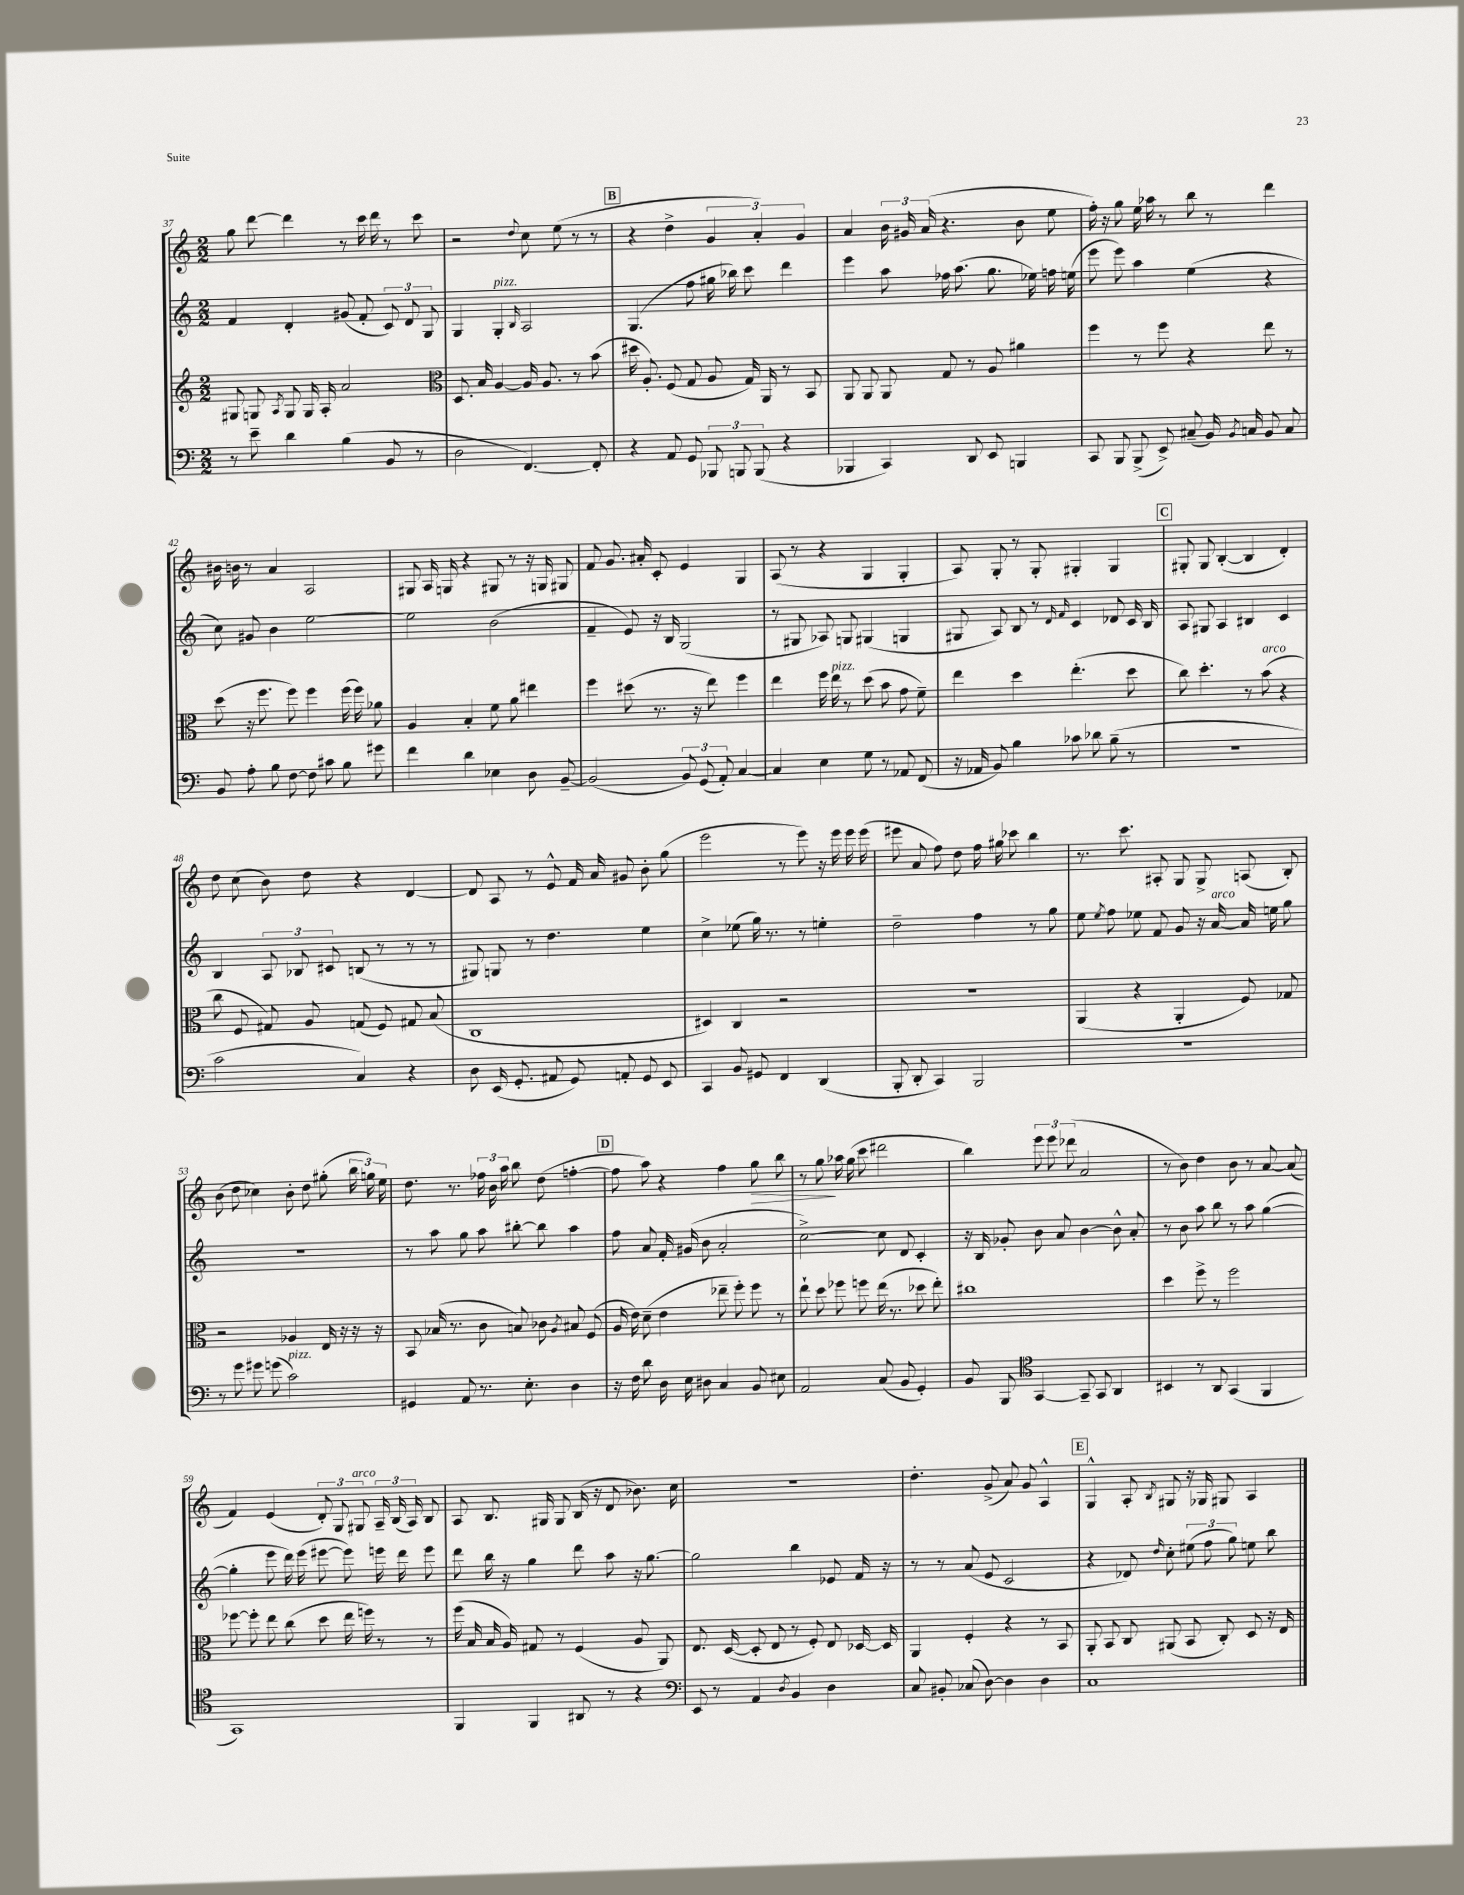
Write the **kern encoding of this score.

**kern	**kern	**kern	**kern
*staff4	*staff3	*staff2	*staff1
*clefF4	*clefG2	*clefG2	*clefG2
*k[]	*k[]	*k[]	*k[]
*M2/2	*M2/2	*M2/2	*M2/2
8r	8G#/	4f/	8gg\
8e~\	8G/	.	[8ddd\
.	8qA/	.	.
4d\	8G/	4d'/	4ddd\]
.	16G/	.	.
.	16A'/	.	.
(4B\	2a/	(8g#/	8r
.	.	8f'/	16ccc\
.	.	.	16ddd\
8BB/	.	12c/)	8r
.	.	12d/	.
8r	.	.	8ccc\
.	.	12G/	.
=	=	=	=
*	*clefC3	*	*
2D\	8.D/	4G/	2r
.	16B/	.	.
.	[4A/	4G'/	.
.	.	16qqB/	8qqdd/
[4.FF/)	16A/]	2A/	8cc\
.	8.A/	.	.
.	.	.	(8ee\
.	8r	.	8r
8FF'/]	(8b\	.	8r
=	=	=	=
4r	16dd#\	(4.G/	4r
.	8.A'/)	.	.
8AA/	(8F/	.	4dd^\
8GG/	8G/	8ff\	.
12BBB-/	8A/	16gg#\	6g/
.	.	16bb-\)	.
12BBB/	.	.	.
.	16G/)	8ccc\	.
(12BBB/	.	.	6a'/)
.	16AA/	.	.
4r	8r	4ddd\	.
.	.	.	6g/
.	8BB/	.	.
=	=	=	=
4BBB-/	8AA/	4eee\	4a/
.	8AA/	.	.
4CC/)	8AA/	8aa\	24b\
.	.	.	24g#/
.	.	.	(24a/
.	8G/	16ff-\	4.r
.	.	(8.aa\	.
8DD/	8r	.	.
8EE/	8A/	8.gg\	.
4BBB/	4a#\	.	8b\
.	.	16ee-\)	.
.	.	16ff\	8ee\
.	.	(16ee\	.
=	=	=	=
8CC/	4ff\	8eee\	16ff'\)
.	.	.	16r
8BBB/	.	8eee\)	8gg\
(8BBB^/	8r	4aa\	16ee\
.	.	.	16aa-\
8EE^/)	8ff\	.	8r
(8C#~/	4r	(4ee\	8bb\
16BB/)	.	.	8r
8qBB/	.	.	.
16C/	.	.	.
8BB/	8ee\	4r	4ddd\
8C/	8r	.	.
=	=	=	=
8BB/	(8dd\	8cc\)	16b#\
.	.	.	16b\
8A'\	16r	8g#/	8r
.	8.ff\	.	.
8B\	.	4b\	4a/
[8F\	8ff\)	.	.
8F\]	4ff\	[2ee\	2A/
8c#\	.	.	.
8B\	(16ff\	.	.
.	16ff\)	.	.
8g#\	8a-\	.	.
=	=	=	=
4f\	4A/	2ee\]	8G#/
.	.	.	16A/
.	.	.	16G/
4d\	4B'/	.	4r
4E-\	8f\	(2b\	8G#/
.	8a\	.	8r
8D\	4ee#\	.	16r
.	.	.	16G/
[8BB~/	.	.	8G#/
=	=	=	=
(2BB/]	4ff\	4f~/	8f/
.	.	.	8.g/
.	(8dd#\	8e/)	.
.	.	.	16a#'/
.	8.r	16r	8c'/
.	.	16B/	.
12BB/)	.	(2G/	4e/
.	16r	.	.
(12GG/	.	.	.
.	8ee\)	.	.
12AA'/)	.	.	.
[4C/	4ff\	.	4G/
=	=	=	=
4C/]	4ee\	8r	(8A/
.	.	8G#/	8r
4E\	16ff\	8A-/)	4r
.	16ee\	.	.
.	8r	8G/	.
8G\	(8dd\	(4G#/	4G/
8r	8b\	.	.
8AA-/	8g\	4G/	4G'/
(8FF/	8f~\)	.	.
=	=	=	=
16r	4ee\	8G#/	8A/)
16AA-/	.	.	.
8BB/)	.	8A/)	8G'/
4B\	4dd\	8B/	8r
.	.	8r	8G'/
.	.	16qqd/	.
.	.	16qqf/	.
8c-\	(4.ee'\	4c/	4G#'/
8d-\	.	.	.
(8B~\	.	8d-/	4G#/
8r	8dd\	16c/	.
.	.	16B/	.
=	=	=	=
1r	8cc\)	8A/	8G#'/
.	4.dd'\	8G#/	8G#/
.	.	4A/	([4B'/
.	8r	4B#/	4B/]
.	(8b\	.	.
.	4r	4c/	4d'/)
=	=	=	=
2c\	8cc\	4B/	8dd\
.	8F/	.	(8cc\
.	8G#/)	12A/	8b\)
.	.	12B-/	.
.	8A/	.	8dd\
.	.	12c#/	.
4C/)	(8G/	(8B/	4r
.	8F/)	8r	.
4r	8G#/	8r	[4d/
.	(8B/	8r	.
=	=	=	=
8D\	1C	8G#/)	8d/]
(16EE/	.	8G/	8A/
8.GG'/	.	.	.
.	.	8r	8r
8AA#/	.	4.dd\	8e^^/
8GG/)	.	.	16f/
.	.	.	16a/
8AA'/	.	.	8g#/
8GG/	.	4ee\	8b'\
8EE/	.	.	(8gg\
=	=	=	=
4CC/	4D#/)	4cc^\	2eee\
8BB/	4C/	(8ee-\	.
8GG#/	.	16gg\)	.
.	.	8.r	.
4FF/	2r	.	8r
.	.	8r	8eee\)
(4DD/	.	4ee'\	16r
.	.	.	16eee\
.	.	.	16eee\
.	.	.	(16eee\
=	=	=	=
8BBB'/	1r	2dd~\	8eee#\
8DD'/	.	.	8a/
4CC/)	.	.	8ff\)
.	.	.	8dd\
2BBB/	.	4ff\	16ff\
.	.	.	16gg#\
.	.	.	8ccc-\
.	.	8r	4bb\
.	.	8gg\	.
=	=	=	=
1r	(4AA/	8ee\	8.r
.	.	8qee/	.
.	.	8ff\	.
.	.	.	8.ccc\
.	4r	8ee-\	.
.	.	8f/	8A#'/
.	4AA'/	8g/	8G/
.	.	16r	8G^/
.	.	[16a/	.
.	8F/)	16a/]	(8A/
.	.	16ee\	.
.	8G-/	8gg\	8B'/)
=	=	=	=
8r	2r	1r	(8b\
8g\	.	.	8dd\
8g#\	.	.	4cc-\)
(8g\	.	.	.
2c\)	4A-/	.	8b'\
.	.	.	8dd\
.	16E/	.	(8gg#'\
.	16r	.	.
.	16r	.	24bb\
.	.	.	24gg\)
.	16r	.	.
.	.	.	24ee\
=	=	=	=
4GG#/	8BB/	8r	8.dd\
.	(16B-/	8aa\	.
.	8.r	.	8.r
8AA/	.	8gg\	.
8.r	8c\	8aa\	24ff-\
.	.	.	24b\
.	.	.	24aa\
.	8B/)	[8bb#'\	8bb\
8.E'\	.	.	.
.	8c-\	8bb#\]	(8dd\
.	8qA/	.	.
4D\	8B#/	4aa\	[4ff'\
.	(8F/	.	.
=	=	=	=
16r	16A/	8ff\	8ff\]
16F\	16e\)	.	.
8d\	(8d~\	8a/	8aa\)
16D\	4e\	16f'/	4r
16E\	.	(16g#/	.
8D#\	.	8b\	.
4C/	8ee-~\	2a'/	4ff\
.	8ff'\)	.	.
8BB/	8ff\	.	8gg\
8E#\	8r	.	8bb\
=	=	=	=
2AA/	8ee`\	[2cc^\)	8r
.	8dd\	.	8gg\
.	8ff-\	.	16aa-\
.	.	.	(16gg\
.	8ff\	.	8ccc\
(8C/	(16ee\	8cc\]	2ddd#\
.	8.r	.	.
8BB/	.	8d/	.
4GG'/)	8dd-\	4c'/	.
.	8ee'\)	.	.
=	=	=	=
8BB/	1cc#	16r	4bb\)
.	.	16B/	.
8BBB/	.	8g-'/	.
*clefC4	*	*	*
[4GG/	.	8b\	12eee\
.	.	.	12eee\
.	.	8a/	.
.	.	.	(12ddd-\
8GG~/]	.	[4b\	2a/
8GG/	.	.	.
4AA/	.	8b^^\]	.
.	.	8a'/	.
=	=	=	=
4BB#/	4dd\	8r	8r
.	.	8b\	8b\)
8r	8ff^\	8aa\	4dd\
8AA/	8r	8bb\	.
(4GG/	2ff\	8r	8b\
.	.	8aa\	8r
4FF/	.	([4gg\	[8a/
.	.	.	(8a/]
=	=	=	=
1GG)	[8ff-\	4gg'\]	4f/)
.	8ff-'\]	.	.
.	8ee\	8eee\	(4e/
.	(8cc\	16ddd\)	.
.	.	(16eee\	.
.	8dd\	[8eee#\	12d'/)
.	.	.	12G/
.	16ee\	8eee#\])	.
.	.	.	12G#/
.	16ff\)	.	.
.	8r	16eee\	24A~/
.	.	.	(24B/
.	.	16ddd\	.
.	.	.	24A/)
.	8r	8eee\	8B/
=	=	=	=
4FF/	(16ff\	8ddd\	8A/
.	16B/	.	.
.	16B/	16bb\	8.B/
.	16A/)	16r	.
4FF/	8G#/	4gg\	.
.	.	.	16G#/
.	8r	.	8G#/
8AA#/	(4F/	8ddd\	(16B/
.	.	.	16r
8r	.	8aa\	8d/
4r	8A/	16r	8.b-\)
.	.	[8.gg\	.
.	8AA/)	.	.
.	.	.	16cc\
=	=	=	=
*clefF4	*	*	*
8EE/	8.E/	2gg\]	1r
8r	.	.	.
.	([16D/	.	.
4AA/	8D'/]	.	.
.	8E/	.	.
8qD/	.	.	.
4BB/	8r	4bb\	.
.	8F'/)	.	.
4D\	8E/	8e-/	.
.	[16D-/	16f/	.
.	16D-/]	16r	.
=	=	=	=
8C/	4AA/	8r	4.dd'\
8BB#'/	.	8r	.
(8C-/	4F'/	(8a/	.
[8D\)	.	8e/	(8g^/
4D\]	4r	2c/	8a/)
.	.	.	8g/
4D\	8r	.	4A^^/
.	8BB/	.	.
=	=	=	=
1C	8AA'/	4r	4G^^/
.	8BB/	.	.
.	8C/	8d-/)	8A'/
.	.	16qqdd/	8qB/
.	(8AA#/	8cc'\	8G#/
.	8BB/	(12ee#\	16r
.	.	.	16G-/
.	.	12ff\	.
.	8C'/)	.	8G#/
.	.	12gg\)	.
.	8D/	8ee\	4A/
.	16r	8bb\	.
.	16E/	.	.
==	==	==	==
*-	*-	*-	*-
